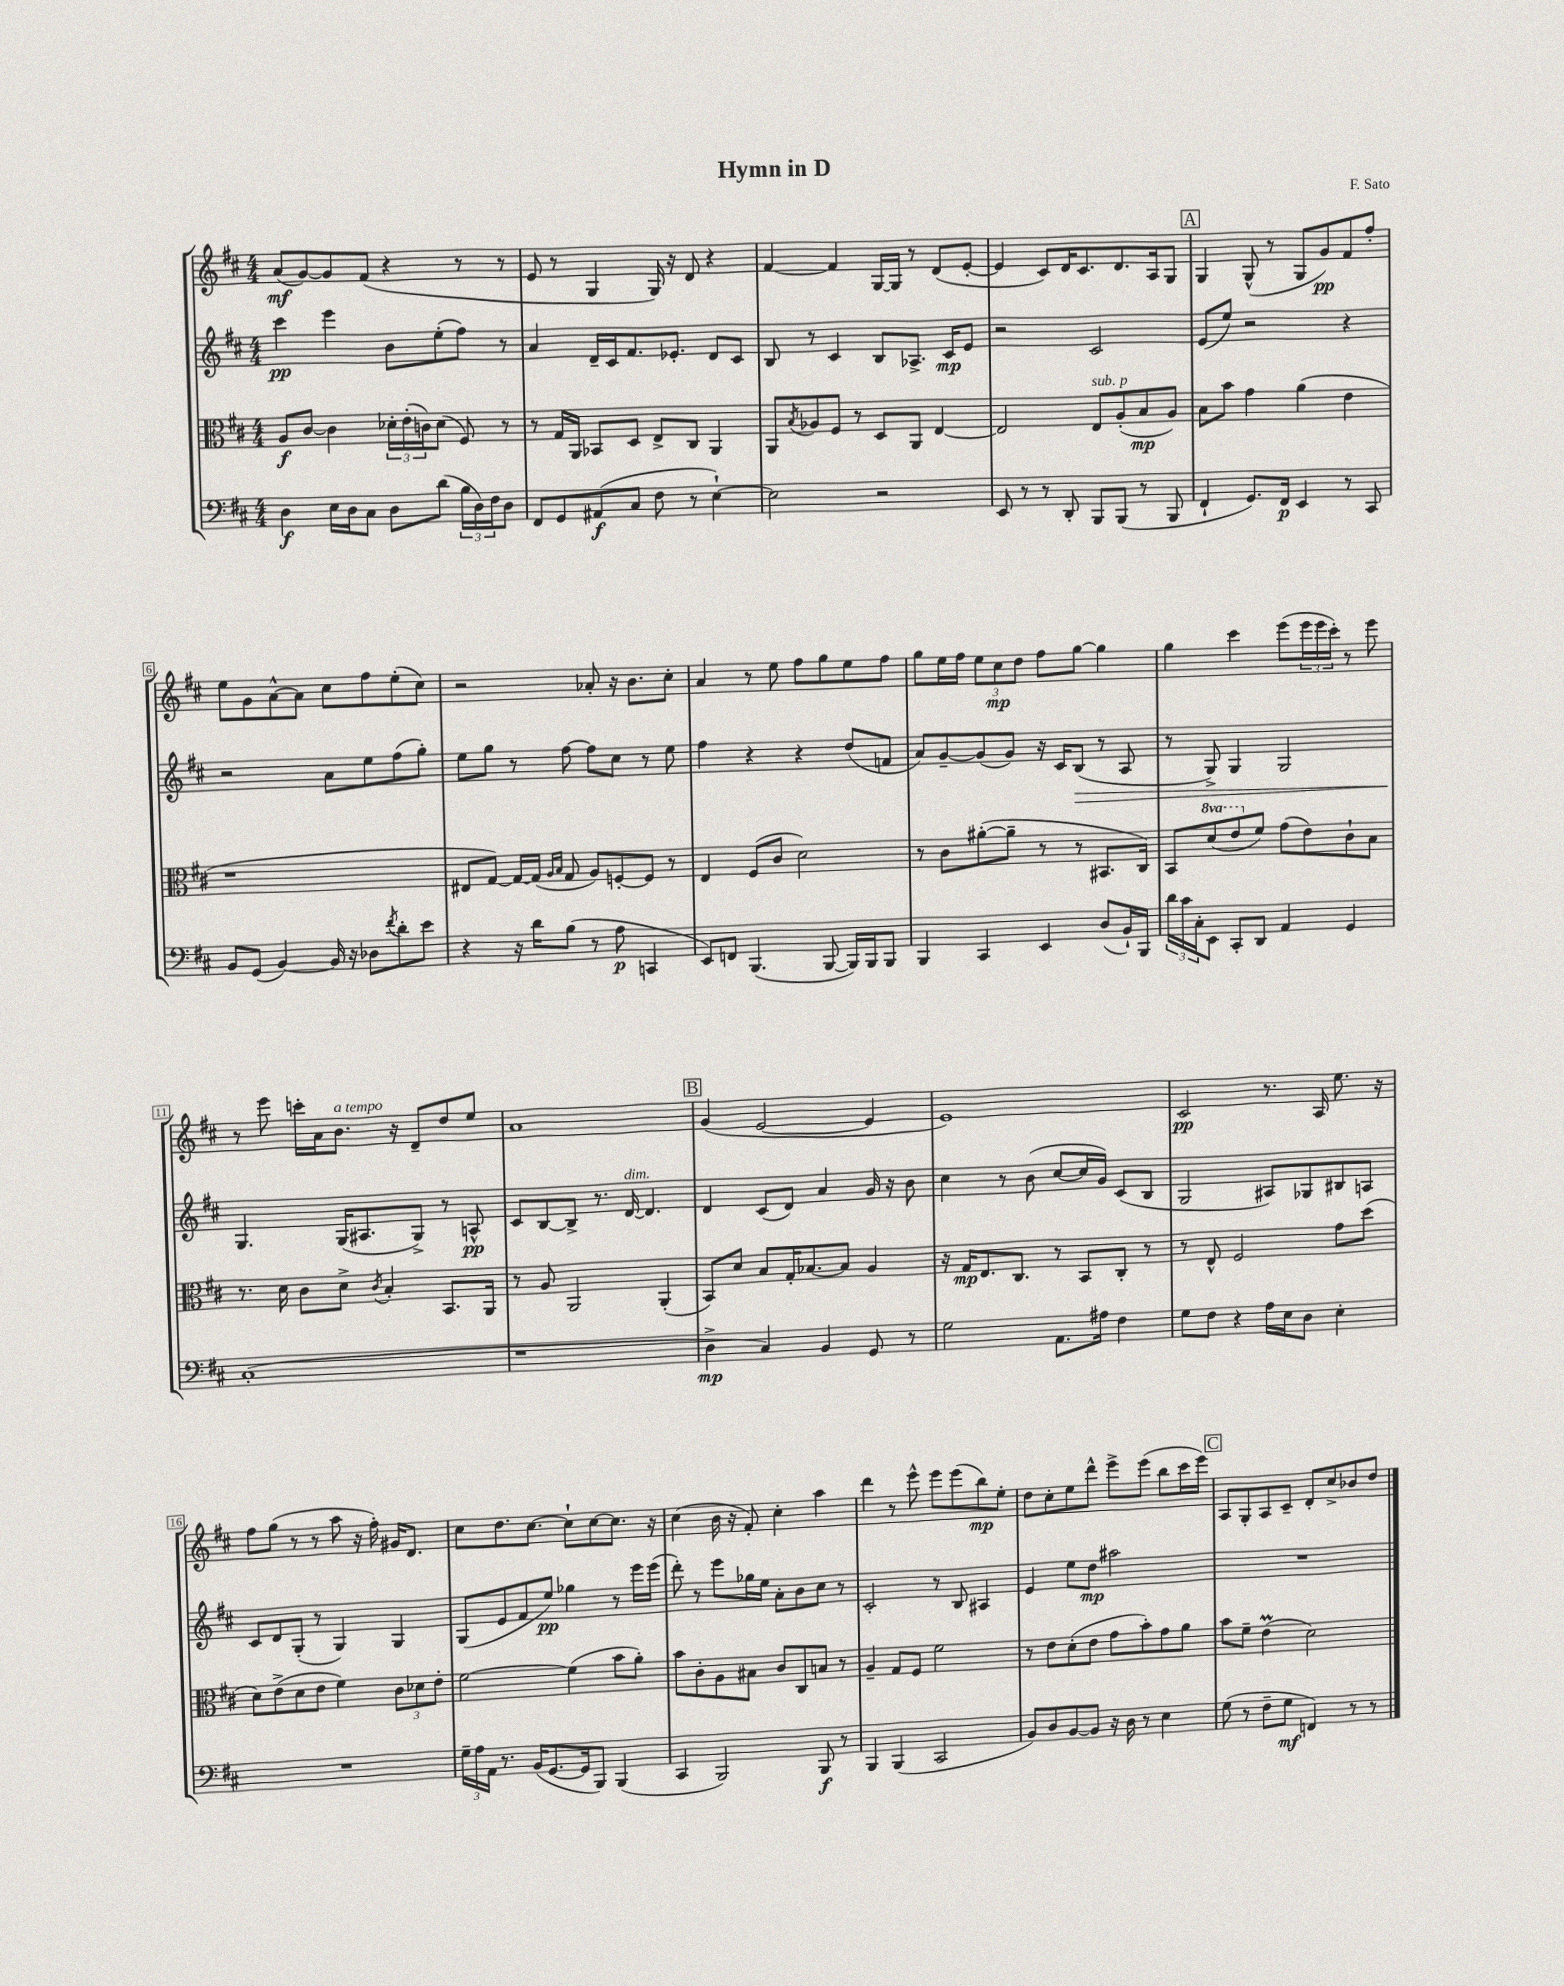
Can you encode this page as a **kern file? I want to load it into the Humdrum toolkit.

**kern	**dynam	**kern	**dynam	**kern	**dynam	**kern	**dynam
*part4	*part4	*part3	*part3	*part2	*part2	*part1	*part1
*staff4	*staff4	*staff3	*staff3	*staff2	*staff2	*staff1	*staff1
*clefF4	*	*clefC3	*	*clefG2	*	*clefG2	*
*k[f#c#]	*	*k[f#c#]	*	*k[f#c#]	*	*k[f#c#]	*
*M4/4	*	*M4/4	*	*M4/4	*	*M4/4	*
=1	=1	=1	=1	=1	=1	=1	=1
4D\	f	8A/L	f	4ccc#\	pp	(8a/L	mf
.	.	[8c#/J	.	.	.	[8g/)	.
16E\LL	.	4c#\]	.	4eee\	.	8g/]	.
16D\J	.	.	.	.	.	.	.
8C#\J	.	.	.	.	.	(8f#/J	.
8D\L	.	24d-X'\LL	.	8b\L	.	4r	.
.	.	(24e'\	.	.	.	.	.
.	.	24cn\J)	.	.	.	.	.
(8d\J	.	(8d-\J	.	(8ee'\	.	.	.
24B\LL	.	8F#/)	.	8ff#\J)	.	8r	.
24D\)	.	.	.	.	.	.	.
24F#\J	.	.	.	.	.	.	.
8D\J	.	8r	.	8r	.	8r	.
=2	=2	=2	=2	=2	=2	=2	=2
8FF#/L	.	8r	.	4a/	.	8e/	.
8GG/	.	16G/LL	.	.	.	8r	.
.	.	16AA/JJ	.	.	.	.	.
(8AA#X/	f	8BB-X/L	.	16d~/LL	.	4G/	.
.	.	.	.	16c#/J	.	.	.
8C#/J	.	8D/J	.	8.f#/	.	.	.
8F#\	.	8E^/L	.	.	.	16G/)	.
.	.	.	.	8.e-X'/J	.	16r	.
8r	.	8C#/J	.	.	.	8d/	.
[4E`\)	.	4AA/	.	8d/L	.	4r	.
.	.	.	.	8c#/J	.	.	.
=3	=3	=3	=3	=3	=3	=3	=3
2E\]	.	8AA/L	.	8B/	.	[4f#/	.
.	.	8qB/	.	.	.	.	.
.	.	8A-X/	.	8r	.	.	.
.	.	8F#/J	.	4c#/	.	4f#/]	.
.	.	8r	.	.	.	.	.
2r	.	8D/L	.	8B/L	.	[16G/LL	.
.	.	.	.	.	.	16G/JJ]	.
.	.	8AA/J	.	8.A-X^/J	.	8r	.
.	.	[4E/	.	.	.	(8d/L	.
.	.	.	.	16c#/KL	mp	.	.
.	.	.	.	8e/J	.	[8e'/J	.
=4	=4	=4	=4	=4	=4	=4	=4
8EE/	.	2E/]	.	2r	.	4e/]	.
8r	.	.	.	.	.	.	.
8r	.	.	.	.	.	8c#/L)	.
8DD'/	.	.	.	.	.	16d/K	.
.	.	.	.	.	.	8.c#/	.
!	!	!LO:TX:a:i:t=sub. p	!	!	!	!	!
8BBB/L	.	8E/L	.	2c#/	.	.	.
(8BBB/J	.	(8A'/	.	.	.	8.d/	.
8r	.	8B/	mp	.	.	.	.
.	.	.	.	.	.	16A/k	.
8BBB/	.	8A/J)	.	.	.	8G/J	.
!!LO:REH:place=s1:t=A
=5	=5	=5	=5	=5	=5	=5	=5
4FF#`/	.	8B\L	.	(8e/L	.	4G/	.
.	.	8b\J	.	8ee/J)	.	.	.
8.GG/L)	.	4g\	.	2r	.	(8G^^/	.
.	.	.	.	.	.	8r	.
16FF#/Jk	p	.	.	.	.	.	.
4EE/	.	(4a\	.	.	.	8G/L	.
.	.	.	.	.	.	8g/)	pp
8r	.	4e\	.	4r	.	8f#/	.
8CC#/	.	.	.	.	.	8ff#'/J	.
!!LO:LB:g=z
=6	=6	=6	=6	=6	=6	=6	=6
8BB/L	.	1r	.	2r	.	8ee\L	.
(8GG/J	.	.	.	.	.	8g\	.
[4BB/)	.	.	.	.	.	[8a^^\	.
.	.	.	.	.	.	8a\J]	.
16BB/]	.	.	.	8a\L	.	8cc#\L	.
16r	.	.	.	.	.	.	.
8D-X\L	.	.	.	8ee\	.	8ff#\	.
8qf#/	.	.	.	.	.	.	.
8d'\	.	.	.	(8ff#\	.	(8ee'\	.
8e\J	.	.	.	8gg'\J)	.	8cc#\J)	.
=7	=7	=7	=7	=7	=7	=7	=7
4r	.	8E#X/L	.	8ee\L	.	2r	.
.	.	[8G/J)	.	8gg\J	.	.	.
16r	.	16G/LL_	.	8r	.	.	.
16d\KL	.	(16G/JJ]	.	.	.	.	.
.	.	16qqA/LL	.	.	.	.	.
.	.	16qqB/JJ	.	.	.	.	.
(8B\J	.	8G/	.	[8ff#\	.	.	.
8r	.	8A/L)	.	8ff#\L]	.	8a-X'/	.
8A\	p	[8Fn'/	.	8cc#\J	.	16r	.
.	.	.	.	.	.	8.b\L	.
4CCn/	.	8F/J]	.	8r	.	.	.
.	.	8r	.	8ee\	.	8cc#'\J	.
=8	=8	=8	=8	=8	=8	=8	=8
8EE/L)	.	4E/	.	4ff#\	.	4a/	.
8FFn/J	.	.	.	.	.	.	.
(4.BBB/	.	(8F#/L	.	4r	.	8r	.
.	.	8c#/J	.	.	.	8ee\	.
.	.	2d\)	.	4r	.	8ff#\L	.
[8BBB/	.	.	.	.	.	8gg\	.
16BBB/LL])	.	.	.	(8dd/L	.	8ee\	.
16BBB/J	.	.	.	.	.	.	.
8BBB/J	.	.	.	8fn/J	.	8ff#\J	.
=9	=9	=9	=9	=9	=9	=9	=9
4BBB/	.	8r	.	8a/L)	.	8gg\L	.
.	.	8c#\L	.	[8g~/	.	16ee\L	.
.	.	.	.	.	.	16ff#\JJ	.
4CC#/	.	([8a#X'\	.	(8g/]	.	12ee\L	.
.	.	.	.	.	.	12cc#\	mp
.	.	8a#~\J]	.	8g/J)	.	.	.
.	.	.	.	.	.	12dd\J	.
4EE/	.	8r	.	16r	.	8ff#\L	.
.	.	.	.	16c#/KL	.	.	.
!	!	!	!	!	!LO:HP:b	!	!
.	.	8r	.	(8B/J	>	[8gg\J	.
(8D/L	.	8.BB#X/L	.	8r	.	4gg\]	.
16BB`/L)	.	.	.	8A/	.	.	.
16BBB/JJ	.	16C#/Jk)	.	.	.	.	.
=10	=10	=10	=10	=10	=10	=10	=10
24d\LL	.	8BB/L	.	8r	.	4gg\	.
24c#\	.	.	.	.	.	.	.
24C#'\J	.	.	.	.	.	.	.
*	*	*8va	*	*	*	*	*
8EE\J	.	(8dd/	.	8G^/)	.	.	.
8CC#'/L	.	8ee/	.	4G/	.	4ccc#\	.
*	*	*X8va	*	*	*	*	*
8DD/J	.	8f#/J)	.	.	.	.	.
4AA/	.	(8g\L	.	2G/	.	(8eee\L	.
.	.	8e\)	.	.	.	24eee\L	.
.	.	.	.	.	.	24eee\	.
.	.	.	.	.	.	24ccc#'\JJ)	.
4GG/	.	8c#`\	.	.	.	8r	.
.	.	8B\J	.	.	.	8eee\	.
!!LO:LB:g=z
=11	=11	=11	=11	=11	=11	=11	=11
(1C#'	.	8.r	.	4.G/	.	8r	.
.	.	.	.	.	.	8eee\	.
.	.	16d\	.	.	.	.	.
.	.	8c#\L	.	.	.	16cccn'\LL	.
.	.	.	.	.	.	16a\J	.
!	!	!	!	!	!	!LO:TX:a:i:t=a tempo	!
.	.	8d^\J	.	(16G/KL	]	8.b\J	.
.	.	.	.	8.A#X/	.	.	.
.	.	8qc#/	.	.	.	.	.
.	.	4B'/	.	.	.	.	.
.	.	.	.	.	.	16r	.
.	.	.	.	8G^/J)	.	8d~/L	.
.	.	8.BB/L	.	8r	.	8dd/	.
.	.	.	.	8An^^/	pp	8ee/J	.
.	.	16AA/Jk	.	.	.	.	.
=12	=12	=12	=12	=12	=12	=12	=12
1r	.	8r	.	8c#/L	.	1a	.
.	.	8A/	.	[8B/	.	.	.
.	.	2AA/	.	8B^/J]	.	.	.
.	.	.	.	8.r	.	.	.
!	!	!	!	!LO:TX:a:i:t=dim.	!	!	!
.	.	.	.	[16d/	.	.	.
.	.	.	.	4.d/]	.	.	.
.	.	(4AA'/	.	.	.	.	.
!!LO:REH:place=s1:t=B
=13	=13	=13	=13	=13	=13	=13	=13
4D^\	mp	8BB/L)	.	4d/	.	(4g/	.
.	.	8d/J	.	.	.	.	.
4C#/)	.	8B/L	.	(8c#/L	.	[2e/	.
.	.	16G'/K	.	8d/J)	.	.	.
.	.	[8.B-X/	.	.	.	.	.
4BB/	.	.	.	4a/	.	.	.
.	.	8B-/J]	.	.	.	.	.
8GG/	.	4A/	.	16g/	.	4e/]	.
.	.	.	.	16r	.	.	.
8r	.	.	.	8b\	.	.	.
=14	=14	=14	=14	=14	=14	=14	=14
2G\	.	16r	.	4cc#\	.	1e)	.
.	.	16G/KL	mp	.	.	.	.
.	.	8.E/	.	.	.	.	.
.	.	.	.	8r	.	.	.
.	.	8.C#/J	.	.	.	.	.
.	.	.	.	(8b\	.	.	.
8.AA\L	.	8r	.	[8cc#/L	.	.	.
.	.	8BB/L	.	16cc#/L]	.	.	.
16A#X\Jk	.	.	.	16g/JJ)	.	.	.
4F#\	.	8C#'/J	.	(8c#/L	.	.	.
.	.	8r	.	8B/J	.	.	.
=15	=15	=15	=15	=15	=15	=15	=15
8G\L	.	8r	.	2G/	.	2c#/	pp
8F#\J	.	8E^^/	.	.	.	.	.
4r	.	2F#/	.	.	.	.	.
16A\LL	.	.	.	8A#X/L)	.	8.r	.
16E\J	.	.	.	.	.	.	.
8D\J	.	.	.	8G-X/	.	.	.
.	.	.	.	.	.	16A/	.
4E'\	.	8g\L	.	8B#X/	.	8.ee\	.
.	.	(8dd\J	.	8An/J	.	.	.
.	.	.	.	.	.	16r	.
!!LO:LB:g=z
=16	=16	=16	=16	=16	=16	=16	=16
1r	.	8d\L)	.	8c#/L	.	8ff#\L	.
.	.	(8e^\	.	8d/	.	(8gg\J	.
.	.	8d\	.	(8G'/J	.	8r	.
.	.	8e\J	.	8r	.	8r	.
.	.	4f#\)	.	4G/)	.	8aa\	.
.	.	.	.	.	.	16r	.
.	.	.	.	.	.	16ff#'\)	.
.	.	12c#\L	.	4G/	.	16g#X/KL	.
.	.	.	.	.	.	8.d/J	.
.	.	12d-X\	.	.	.	.	.
.	.	12e'\J	.	.	.	.	.
=17	=17	=17	=17	=17	=17	=17	=17
24G~\LL	.	[2f#\	.	(8G/L	.	8cc#\L	.
24A\	.	.	.	.	.	.	.
24AA\JJ	.	.	.	.	.	.	.
8.r	.	.	.	8e/	.	8.dd\	.
.	.	.	.	8f#/	.	.	.
(16BB/KL	.	.	.	.	.	[8.cc#\J	.
[8.GG/	.	.	.	8ee/J)	pp	.	.
.	.	(4f#\]	.	4gg-X\	.	8cc#`\L]	.
16GG/k]	.	.	.	.	.	.	.
8BBB/J)	.	.	.	.	.	[8cc#\	.
(4BBB/	.	8b\L	.	8r	.	8.cc#\J]	.
.	.	8a'\J)	.	16eee\LL	.	.	.
.	.	.	.	(16eee\JJ	.	16r	.
=18	=18	=18	=18	=18	=18	=18	=18
4CC#/	.	8b\L	.	8ddd'\)	.	(4cc#\	.
.	.	8c#'\	.	8r	.	.	.
2BBB/)	.	8A\	.	8eee\L	.	16b\	.
.	.	.	.	.	.	16r	.
.	.	8B#X\J	.	16gg-X\L	.	8f#'/)	.
.	.	.	.	16ee\JJ	.	.	.
.	.	8c#/L	.	8a'\L	.	4cc#'\	.
.	.	8C#/	.	8b\	.	.	.
8BBB/	f	8Bn/J	.	8cc#\J	.	4aa\	.
8r	.	8r	.	8r	.	.	.
=19	=19	=19	=19	=19	=19	=19	=19
4BBB/	.	4A~/	.	2c#'/	.	4ddd\	.
(4BBB/	.	8G/L	.	.	.	8r	.
.	.	8F#/J	.	.	.	8eee^^\	.
2CC#/	.	2f#\	.	8r	.	8eee\L	.
.	.	.	.	8B/	.	(8eee\	.
.	.	.	.	4A#X/	.	8bb\)	mp
.	.	.	.	.	.	8ee'\J	.
=20	=20	=20	=20	=20	=20	=20	=20
8BB/L)	.	8r	.	4e/	.	8dd\L	.
8D/	.	8e\L	.	.	.	8cc#'\	.
[8BB/	.	(8d'\	.	8ee\L	.	8ee\	.
8BB/J]	.	8e\J	.	8dd\J	mp	8ddd^^\J	.
16r	.	8g\L	.	2aa#X\	.	8eee^\L	.
16D\	.	.	.	.	.	.	.
8r	.	8b'\)	.	.	.	(8eee\J	.
4E\	.	8g\	.	.	.	8bb\L	.
.	.	8a\J	.	.	.	16ccc#\L	.
.	.	.	.	.	.	16eee\JJ)	.
!!LO:REH:place=s1:t=C
=21	=21	=21	=21	=21	=21	=21	=21
(8G\	.	8b\L	.	1r	.	8A/L	.
8r	.	8f#~\J	.	.	.	8G'/	.
8F#~\L	.	(4eM\	.	.	.	8A/	.
8G\J	mf	.	.	.	.	8c#~/J	.
4FFn/)	.	2d\)	.	.	.	8d'/L	.
.	.	.	.	.	.	8cc#^/	.
8r	.	.	.	.	.	8b-X/	.
8r	.	.	.	.	.	8dd/J	.
==	==	==	==	==	==	==	==
*-	*-	*-	*-	*-	*-	*-	*-
